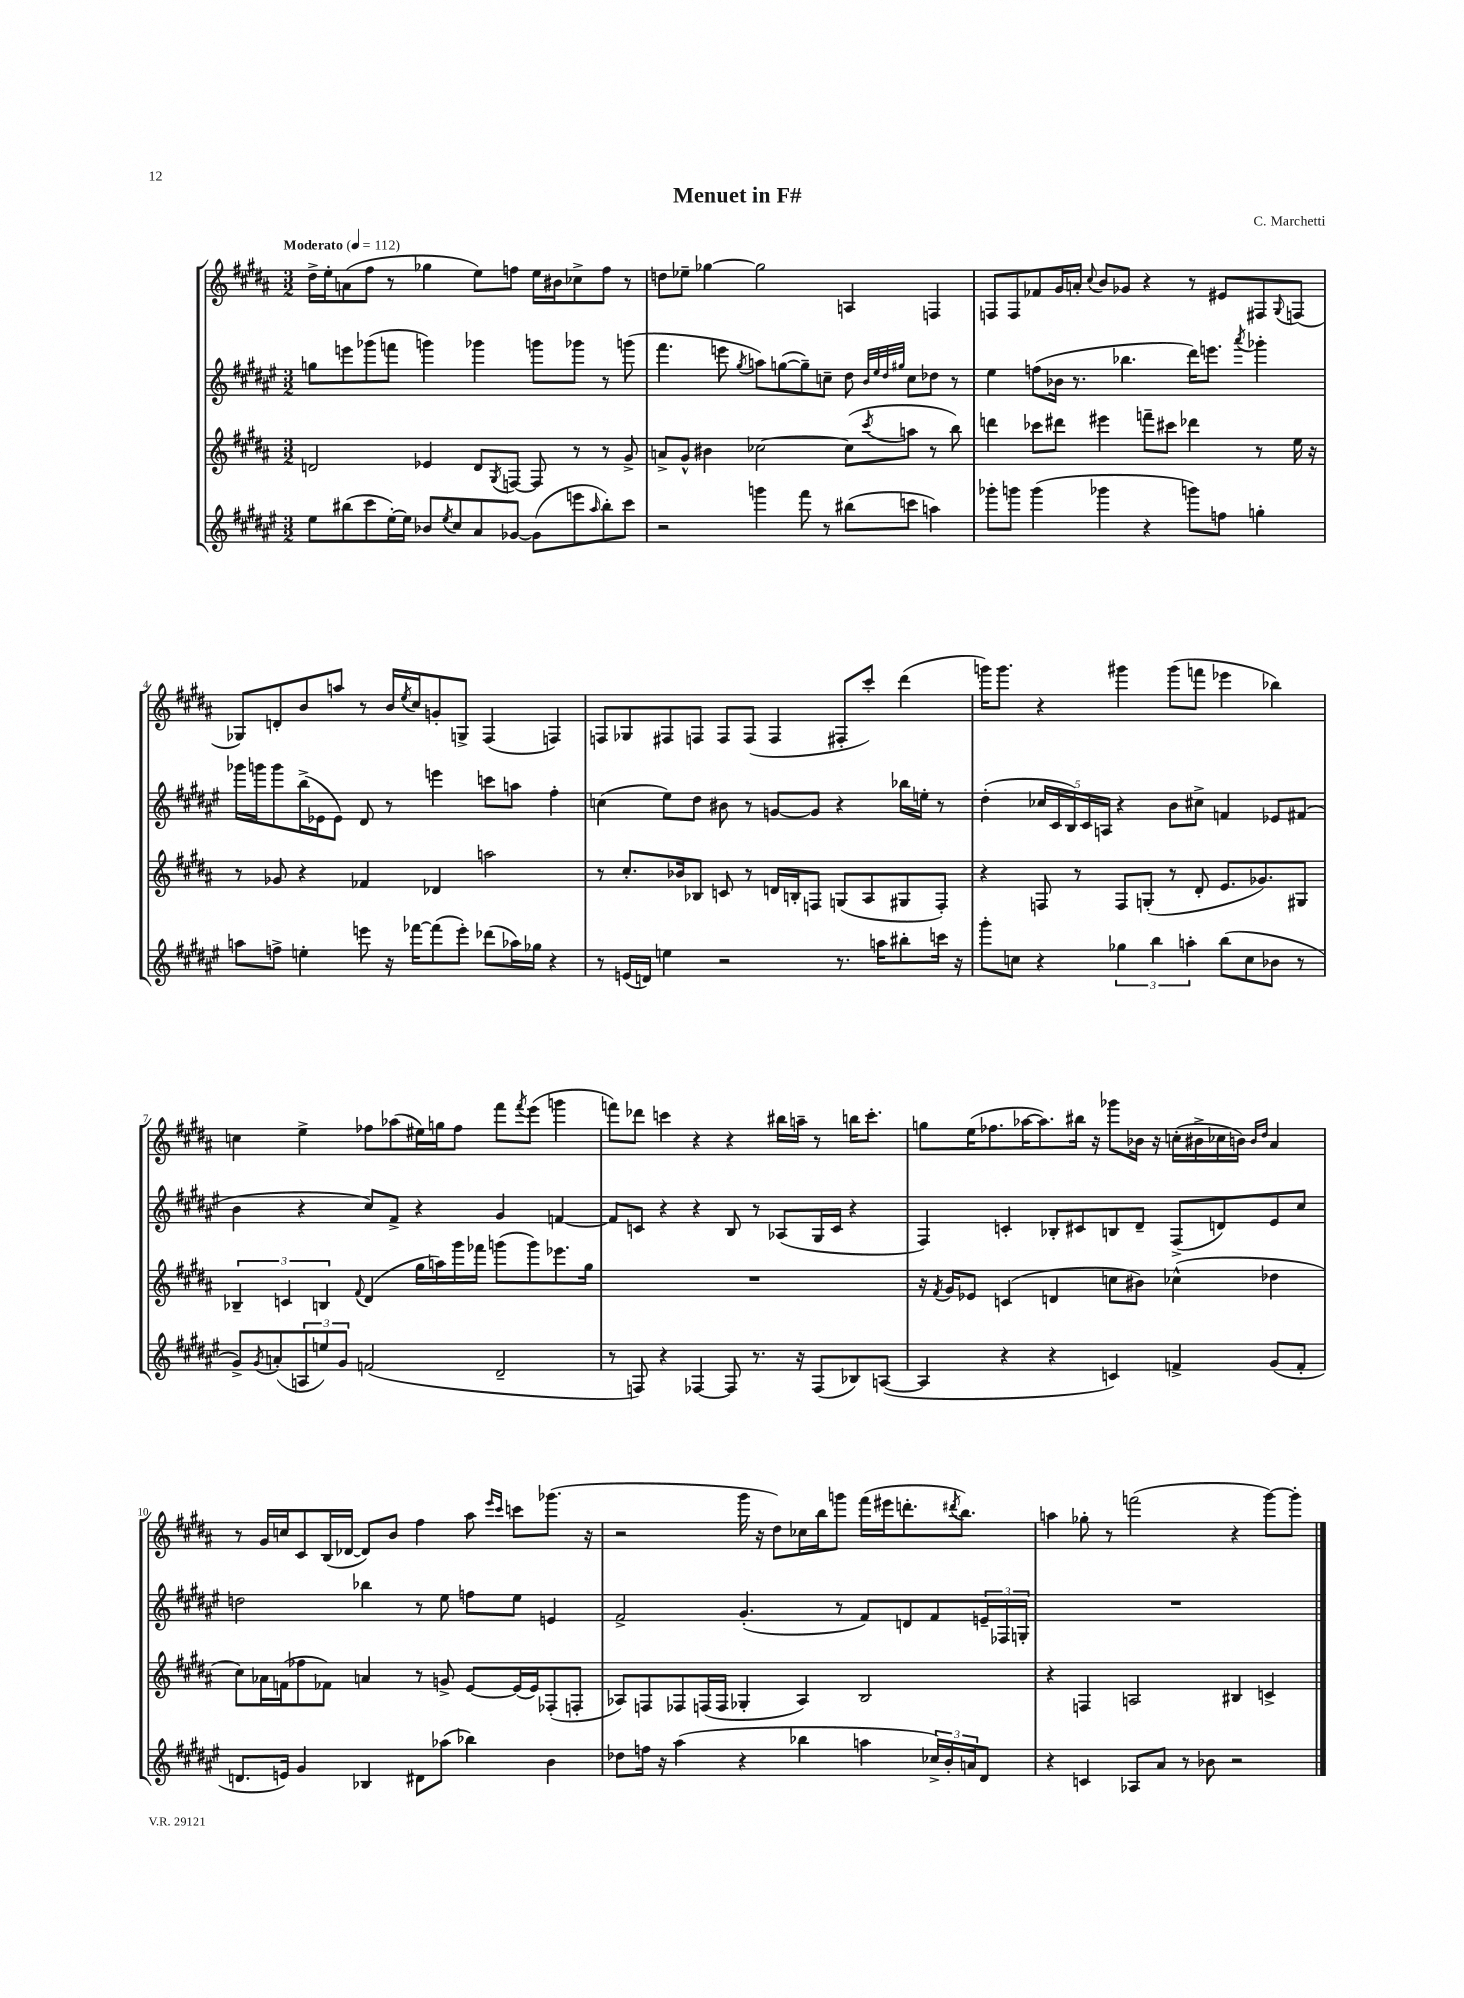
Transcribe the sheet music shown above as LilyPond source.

\header { title = "Menuet in F#" composer = "C. Marchetti" }
<<
\new StaffGroup <<
\new Staff = "s0" {
    \clef treble \key b \major \numericTimeSignature \time 3/2 \tempo "Moderato" 4 = 112
    dis''16-> e''16-. a'8( fis''8 r8 ges''4 e''8) f''8 e''16 bis'16 ces''8-> f''8 r8 |
    d''8 ees''8-- ges''4~ ges''2 a4 f4 |
    f8 f8 fes'8 gis'16 a'16-. \appoggiatura { cis''8 } b'8 ges'8 r4 r8 eis'8 fis8 \appoggiatura { gis8 } f8( |
    ges8) d'8-. b'8 a''8 r8 b'16 \acciaccatura { e''8 } cis''16 g'8-. g8-> fis4( f4) |
    f8 ges8 fis8 f8 f8 f8( f4 fis8-. cis'''8-.) dis'''4( |
    g'''16) g'''8. r4 gis'''4 gis'''8( f'''8 ees'''4 bes''4) |
    c''4 e''4-> fes''8 aes''8( eis''16) g''16 fes''8 fis'''8 \acciaccatura { fis'''8 } e'''8( g'''4 |
    f'''8) des'''8 c'''4 r4 r4 bis''16 a''16-- r8 b''16 c'''8.-. |
    g''8 e''16( fes''8. aes''16~ aes''8.) bis''16 r16 ges'''8 bes'16 r16 c''16-.( bis'16-> ces''16 b'16) \grace { b'16 dis''16 } ais'4 |
    r8 gis'16 c''16 cis'8 b16( des'16~ des'8) b'8 fis''4 ais''8 \grace { e'''16 cis'''16 } c'''8 ges'''8.( r16 |
    r2 gis'''16 r16 dis''8) ces''16 b''16 g'''8 fis'''16( eis'''16 d'''8.-. \acciaccatura { dis'''8 } b''8.) |
    a''4 ges''8-. r8 f'''2( r4 gis'''8~) gis'''8-. \bar "|." |
}
\new Staff = "s1" {
    \clef treble \key fis \major \numericTimeSignature \time 3/2
    g''8 e'''8 ges'''8( f'''8 g'''4) ges'''4 g'''8 ges'''8 r8 g'''8( |
    fis'''4. e'''8 \acciaccatura { gis''8 } a''8) g''8~( g''8--) c''8-- dis''8 \grace { b'32 eis''32 dis''32 gis''32 } c''8 des''8 r8 |
    eis''4 f''8( bes'16 r8. bes''4. dis'''16) e'''8. \acciaccatura { ais'''8 } ges'''4-. |
    ges'''16 g'''16 g'''8 b''16->( ees'16 ees'8) dis'8 r8 e'''4 c'''8 a''8 fis''4-. |
    c''4( eis''8) dis''8 bis'8 r8 g'8~ g'8 r4 bes''16 e''16-. r8 |
    dis''4-.( \tuplet 5/4 { ces''16 cis'16 b16) cis'16 a16 } r4 b'8 cis''8-> f'4 ees'8 fis'8( |
    b'4 r4 cis''8) fis'8-> r4 gis'4 f'4~ |
    f'8 c'8 r4 r4 b8 r8 aes8( gis16 c'16 r4 |
    fis4) c'4-. bes8-. cis'8 b8 dis'8-- fis8->( d'8) eis'8 cis''8 |
    d''2 bes''4 r8 eis''8 f''8 eis''8 e'4 |
    fis'2-> gis'4.-.( r8 fis'8) d'8 fis'8 \tuplet 3/2 { e'16-- fes16 g16-. } |
    R1. \bar "|." |
}
\new Staff = "s2" {
    \clef treble \key b \major \numericTimeSignature \time 3/2
    d'2 ees'4 d'8 \acciaccatura { gis8 } f8~ f8 r8 r8 gis'8-> |
    a'8-> gis'8-^ bis'4 ces''2~ ces''8( \acciaccatura { cis'''8 } a''8 r8 b''8) |
    d'''4 ces'''8 dis'''8 eis'''4 f'''8-- cis'''8 des'''4 r8 e''16 r16 |
    r8 ges'8 r4 fes'4 des'4 a''2 |
    r8 cis''8.-. bes'16 bes8 c'8 r8 d'16 b16-. f8 g8( ais8 gis8 f8-.) |
    r4 f8 r8 f8 g8-.( r8 dis'8-. e'8. ges'8.) gis8 |
    \tuplet 3/2 { bes4-- c'4 b4 } \appoggiatura { fis'8 } dis'4( gis''16 a''16) gis'''16 fes'''16 g'''8( g'''8) ees'''8. gis''16 |
    R1. |
    r16 \acciaccatura { fis'8 } gis'16 ees'8 c'4( d'4 c''8 bis'8) ces''4-^( des''4 |
    cis''8) aes'16 f'16( fes''8 fes'8) a'4 r8 g'8-> e'8~ e'16( e'16) fes8-.( f8-. |
    aes8) f8 fes8 f16( f16 ges4-. aes4) b2 |
    r4 f4 a2 bis4 c'4-> \bar "|." |
}
\new Staff = "s3" {
    \clef treble \key fis \major \numericTimeSignature \time 3/2
    eis''8 bis''8( cis'''8 eis''16~-.) eis''16 bes'8 \acciaccatura { eis''8 } cis''8 ais'8 ges'8~ ges'8( e'''8 \grace { ais''16 } bis''8-.) cis'''8 |
    r2 g'''4 fis'''8 r8 bis''8( c'''8 a''4) |
    ges'''8-. g'''8 g'''4( ges'''4 r4 g'''8) f''8 g''4-. |
    a''8 f''8-> e''4-. e'''8 r16 fes'''16~ fes'''8( e'''8-.) des'''8( aes''16) ges''16 r4 |
    r8 e'16( d'16) e''4 r2 r8. a''16 bis''8-. c'''16 r16 |
    gis'''8-. c''8 r4 \tuplet 3/2 { ges''4 b''4 a''4-. } b''8( c''8 bes'8 r8 |
    gis'8->) \acciaccatura { gis'8 } a'8-.( \tuplet 3/2 { a8 e''8) gis'8 } f'2( dis'2-- |
    r8 f8) r4 fes4~ fes8 r8. r16 fes8( bes8) a8~( |
    a4 r4 r4 c'4) f'4-> gis'8( f'8-. |
    d'8. e'16) gis'4 bes4 dis'8 aes''8( bes''4) b'4 |
    des''8 f''16 r16 ais''4( r4 bes''4 a''4 \tuplet 3/2 { ces''16->) b'16-. a'16 } dis'8 |
    r4 c'4 aes8 ais'8 r8 bes'8 r2 \bar "|." |
}
>>
>>
